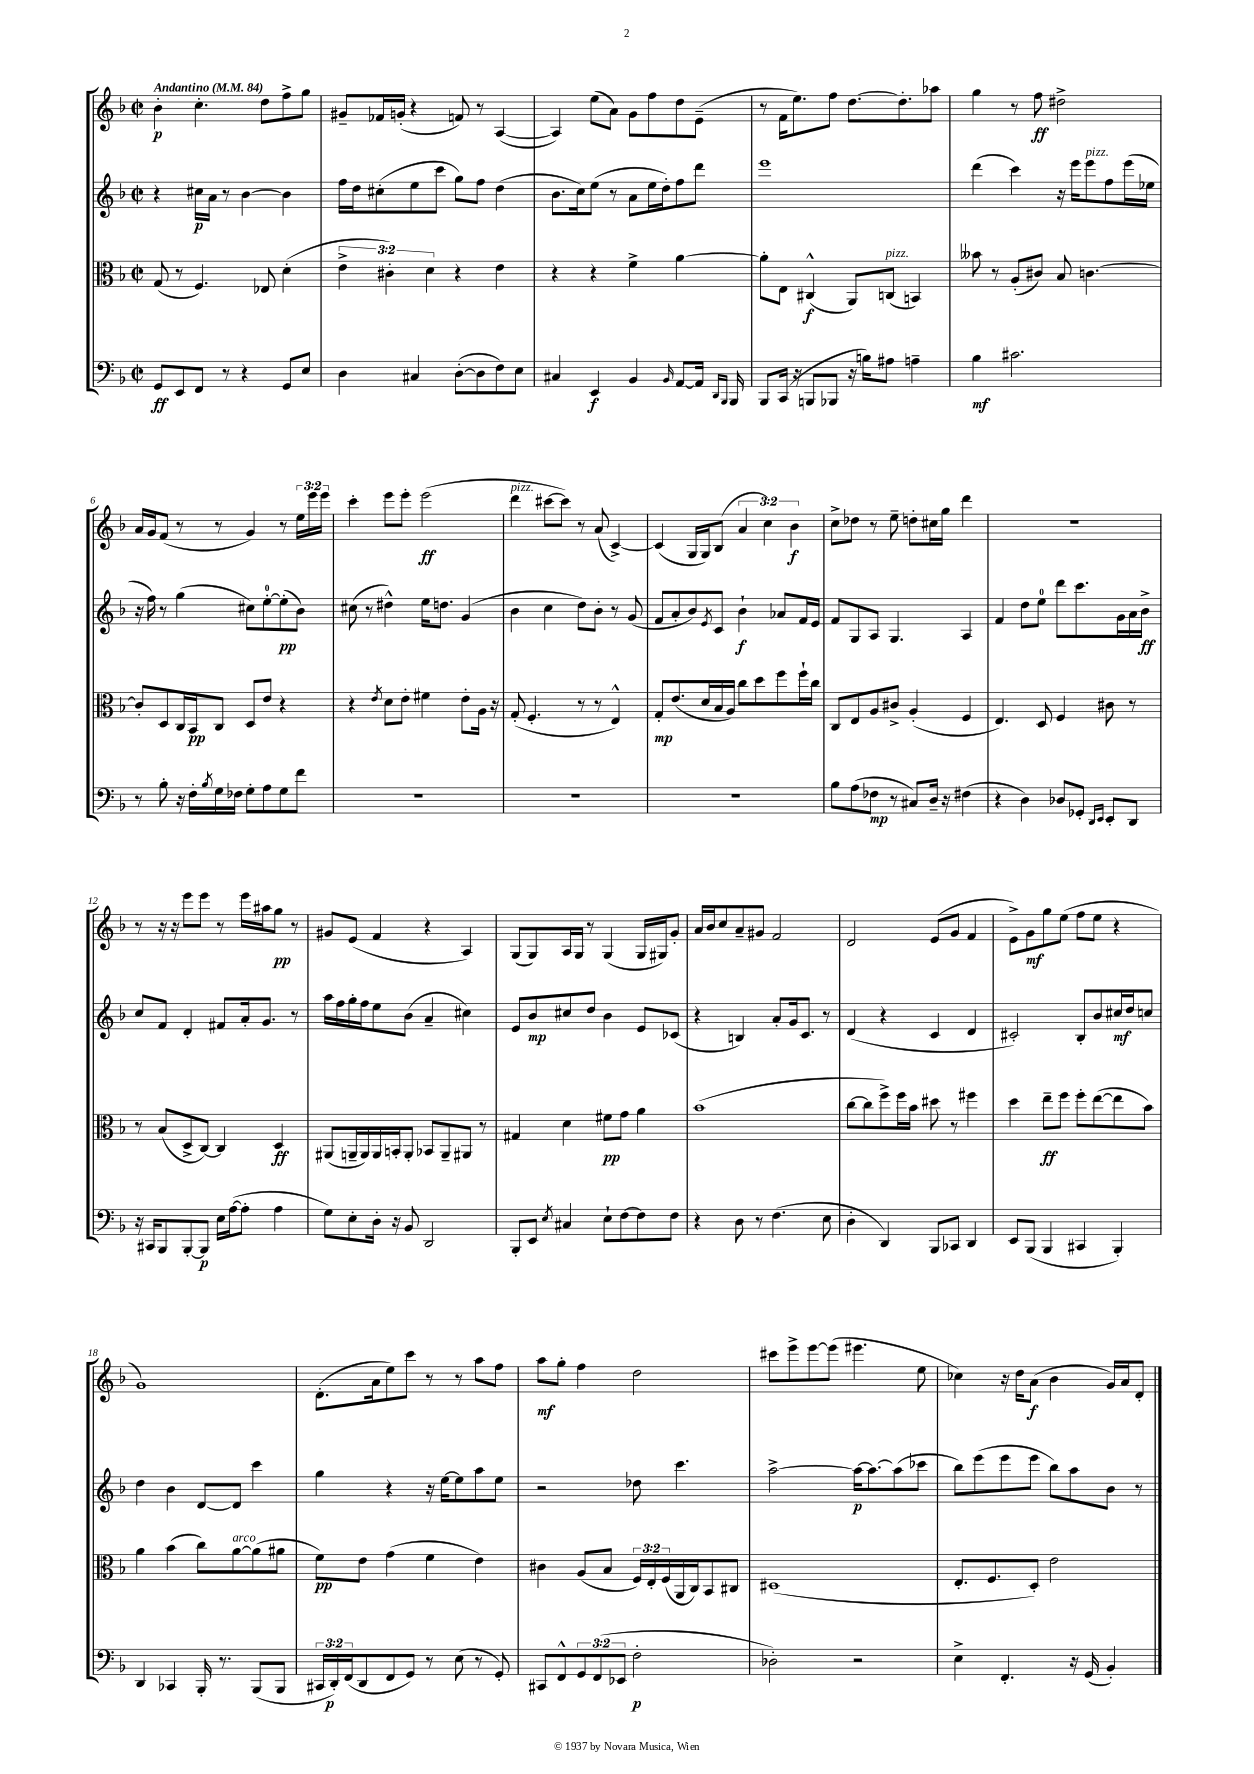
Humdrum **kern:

**kern	**dynam	**kern	**dynam	**kern	**dynam	**kern	**dynam
*part4	*part4	*part3	*part3	*part2	*part2	*part1	*part1
*staff4	*staff4	*staff3	*staff3	*staff2	*staff2	*staff1	*staff1
*clefF4	*	*clefC3	*	*clefG2	*	*clefG2	*
*k[b-]	*	*k[b-]	*	*k[b-]	*	*k[b-]	*
*M2/2	*	*M2/2	*	*M2/2	*	*M2/2	*
*met(c|)	*	*met(c|)	*	*met(c|)	*	*met(c|)	*
*MM84	*	*MM84	*	*MM84	*	*MM84	*
=1	=1	=1	=1	=1	=1	=1	=1
!	!	!	!	!	!	!LO:TX:a:B:t=Andantino	!
8GG/L	ff	(8G/	.	4r	.	4b-'\	p
8EE/	.	8r	.	.	.	.	.
8FF/J	.	4.F/)	.	16cc#X\LL	p	4.cc'\	.
.	.	.	.	16a\JJ	.	.	.
8r	.	.	.	8r	.	.	.
4r	.	.	.	[4b-\	.	.	.
.	.	8E-X/	.	.	.	8dd\L	.
8GG/L	.	(4d'\	.	4b-\]	.	8ff^\	.
8E/J	.	.	.	.	.	8gg\J	.
=2	=2	=2	=2	=2	=2	=2	=2
4D\	.	6e^\	.	16ff\LL	.	8g#X~/L	.
.	.	.	.	16dd\J	.	.	.
.	.	.	.	(8cc#X'\	.	16f-X/L	.
.	.	6c#X'\)	.	.	.	.	.
.	.	.	.	.	.	(16gn'/JJ	.
4C#X/	.	.	.	8ee\	.	4r	.
.	.	6d\	.	.	.	.	.
.	.	.	.	8ccc\J	.	.	.
([8D'\L	.	4r	.	8gg\L)	.	8fn/)	.
8D\]	.	.	.	8ff\J	.	8r	.
8F\)	.	4e\	.	(4dd\	.	([4A/	.
8E\J	.	.	.	.	.	.	.
=3	=3	=3	=3	=3	=3	=3	=3
4C#X/	.	4r	.	8.b-\L	.	4A/])	.
.	.	.	.	16cc\k)	.	.	.
4EE/	f	4r	.	(8ee\J	.	(8ee\L	.
.	.	.	.	8r	.	8a\J)	.
4BB-/	.	4f^\	.	8a\L	.	8g\L	.
.	.	.	.	16ee\L	.	8ff\	.
.	.	.	.	16dd'\J)	.	.	.
16qqBB-/	.	.	.	.	.	.	.
[8AA/L	.	[4a\	.	8ff\	.	8dd\	.
16AA/Jk]	.	.	.	8ddd\J	.	(8e~\J	.
16qqDD/LL	.	.	.	.	.	.	.
16qqBBB-/JJ	.	.	.	.	.	.	.
16BBB-/	.	.	.	.	.	.	.
=4	=4	=4	=4	=4	=4	=4	=4
8BBB-/L	.	8a'\L]	.	1eee	.	8r	.
(16CC/Jk	.	8E\J	.	.	.	16f\KL	.
16r	.	.	.	.	.	8.ee\)	.
8BBBn/L	.	(4C#X^^/	f	.	.	.	.
8BBB-X/J	.	.	.	.	.	8ff\J	.
16r	.	8AA/L)	.	.	.	[8.dd\L	.
16Bn\KL)	.	.	.	.	.	.	.
!	!	!LO:TX:a:i:t=pizz.	!	!	!	!	!
8A#X\J	.	(8Cn/J	.	.	.	.	.
.	.	.	.	.	.	8.dd'\]	.
4An~\	.	4BBn/)	.	.	.	.	.
.	.	.	.	.	.	8aa-X\J	.
=5	=5	=5	=5	=5	=5	=5	=5
4B-\	mf	8b--X\	.	(4ddd\	.	4gg\	.
.	.	8r	.	.	.	.	.
2.c#X\	.	(8A'/L	.	4ccc\)	.	8r	.
.	.	8c#X/J)	.	.	.	8ff\	ff
.	.	8B-/	.	16r	.	2dd#X^\	.
.	.	.	.	16eee\KL	.	.	.
!	!	!	!	!LO:TX:a:i:t=pizz.	!	!	!
.	.	[4.cn\	.	8eee\	.	.	.
.	.	.	.	8ff\	.	.	.
.	.	.	.	(16eee\L	.	.	.
.	.	.	.	16ee-X\JJ	.	.	.
!!LO:LB:g=z
=6	=6	=6	=6	=6	=6	=6	=6
8r	.	8c'/L]	.	16r	.	16a/LL	.
.	.	.	.	16ff\)	.	16g/J	.
8B-'\	.	8D/	.	8r	.	(8f/J	.
16r	.	16C/L	.	(4gg\	.	8r	.
16F'\LL	.	16BB-/J	pp	.	.	.	.
8qB-/	.	.	.	.	.	.	.
16G\	.	8C/J	.	.	.	8r	.
16F-X\JJ	.	.	.	.	.	.	.
8G'\L	.	8D/L	.	8cc#X\L)	.	4g/)	.
8A\	.	8e/J	.	[8ee'\	.	.	.
8G\	.	4r	.	(8ee'\]	pp	8r	.
8f\J	.	.	.	8b-\J)	.	24ee\LL	.
.	.	.	.	.	.	24eee\	.
.	.	.	.	.	.	24eee\JJ	.
=7	=7	=7	=7	=7	=7	=7	=7
1r	.	4r	.	(8cc#X\	.	4ccc'\	.
.	.	.	.	8r	.	.	.
.	.	8qe/	.	.	.	.	.
.	.	8d\L	.	4dd#X^^\)	.	8eee\L	.
.	.	8e'\J	.	.	.	8eee'\J	.
.	.	4f#X\	.	16ee\KL	.	(2eee\	ff
.	.	.	.	8.ddn\J	.	.	.
.	.	8e'\L	.	(4g/	.	.	.
.	.	16A\Jk	.	.	.	.	.
.	.	16r	.	.	.	.	.
=8	=8	=8	=8	=8	=8	=8	=8
!	!	!	!	!	!	!LO:TX:a:i:t=pizz.	!
1r	.	(8G'/	.	4b-\	.	4ddd\	.
.	.	4.F'/	.	.	.	.	.
.	.	.	.	4cc\	.	[8ccc#X\L	.
.	.	.	.	.	.	8ccc#\J])	.
.	.	8r	.	8dd\L)	.	8r	.
.	.	8r	.	8b-'\J	.	(8a/	.
.	.	4E^^/)	.	8r	.	[4c^/)	.
.	.	.	.	(8g/	.	.	.
=9	=9	=9	=9	=9	=9	=9	=9
1r	.	8G'/L	mp	8f/L	.	(4c/]	.
.	.	(8.e/	.	8a'/	.	.	.
.	.	.	.	8b-/)	.	16G/LL	.
.	.	16d/L	.	.	.	16G/J)	.
.	.	.	.	8qe/	.	.	.
.	.	16B-/	.	8c/J	.	(8B-/J	.
.	.	16A/JJ)	.	.	.	.	.
.	.	8cc\L	.	4b-`\	f	6a/	.
.	.	8dd\	.	.	.	.	.
.	.	.	.	.	.	6cc\)	.
.	.	8ff\	.	8a-X/L	.	.	.
.	.	.	.	.	.	6b-\	f
.	.	16ff`\L	.	16f/L	.	.	.
.	.	16cc\JJ	.	16e/JJ	.	.	.
=10	=10	=10	=10	=10	=10	=10	=10
8B-\L	.	8C/L	.	8f/L	.	8cc^\L	.
(8A\	.	8E/	.	8G/	.	8dd-X\J	.
8F-X\J	mp	8A/	.	8A/J	.	8r	.
8r	.	8c#X^/J	.	4.G/	.	8ee~\	.
8C#X/L)	.	(4A'/	.	.	.	8ddn'\L	.
16D~/Jk	.	.	.	.	.	16cc#X\L	.
16r	.	.	.	.	.	16gg\JJ	.
(4F#X\	.	4F/	.	4A/	.	4ddd\	.
=11	=11	=11	=11	=11	=11	=11	=11
4r	.	4.E/)	.	4f/	.	1r	.
4D\)	.	.	.	8dd\L	.	.	.
.	.	8D/	.	8ee\J	.	.	.
8D-X/L	.	4F/	.	8ddd\L	.	.	.
8GG-X'/J	.	.	.	8.ccc\	.	.	.
16qqDD/LL	.	.	.	.	.	.	.
16qqEE/JJ	.	.	.	.	.	.	.
8EE'/L	.	8c#X\	.	.	.	.	.
.	.	.	.	16g\L	.	.	.
8DD/J	.	8r	.	16a\	.	.	.
.	.	.	.	16b-^\JJ	ff	.	.
!!LO:LB:g=z
=12	=12	=12	=12	=12	=12	=12	=12
16r	.	8r	.	8cc/L	.	8r	.
16CC#X/KL	.	.	.	.	.	.	.
8BBB-/	.	(8B-/L	.	8f/J	.	16r	.
.	.	.	.	.	.	16r	.
[8BBB-'/	.	8D^/	.	4d'/	.	8eee\L	.
8BBB-/J]	p	[8C/J)	.	.	.	8eee\J	.
16E\LL	.	4C/]	.	8f#X/L	.	8r	.
([16A\J	.	.	.	.	.	.	.
8A'\J]	.	.	.	16a'/k	.	16eee\LL	.
.	.	.	.	8.g/J	.	16aa#X\J	.
4A\	.	4D/	ff	.	.	8gg\J	pp
.	.	.	.	8r	.	8r	.
=13	=13	=13	=13	=13	=13	=13	=13
8G\L)	.	(8AA#X/L	.	16aa\LL	.	8g#X/L	.
.	.	.	.	16ff\	.	.	.
8E'\	.	16AAn~/L	.	16gg'\	.	(8e/J	.
.	.	16AA/)	.	16ff\J	.	.	.
16D'\Jk	.	16AA/	.	8ee\	.	4f/	.
16r	.	16BBn'/J	.	.	.	.	.
8BB-/	.	8AA'/J	.	(8b-\J	.	.	.
2DD/	.	8BB-X/L	.	4a~/	.	4r	.
.	.	8AA~/	.	.	.	.	.
.	.	8AA#X/J	.	4cc#X\)	.	4A/)	.
.	.	8r	.	.	.	.	.
=14	=14	=14	=14	=14	=14	=14	=14
8BBB-'/L	.	4G#X/	.	8e/L	.	(8G/L	.
8EE/J	.	.	.	8b-/	mp	8G/)	.
8qE/	.	.	.	.	.	.	.
4C#X/	.	4d\	.	8cc#X/	.	16A/L	.
.	.	.	.	.	.	16G/JJ	.
.	.	.	.	8dd/J	.	8r	.
8E`\L	.	8f#X\L	pp	4b-\	.	(4G/	.
[8F\	.	8g\J	.	.	.	.	.
8F\]	.	4a\	.	8e/L	.	16G/LL	.
.	.	.	.	.	.	16G#X/J)	.
8F\J	.	.	.	(8c-X/J	.	8g'/J	.
=15	=15	=15	=15	=15	=15	=15	=15
4r	.	(1b-	.	4r	.	16a/LL	.
.	.	.	.	.	.	16b-/J	.
.	.	.	.	.	.	8cc/	.
8D\	.	.	.	4Bn/)	.	8a~/	.
8r	.	.	.	.	.	8g#X/J	.
(4.F\	.	.	.	8a'/L	.	2f/	.
.	.	.	.	16g/k	.	.	.
.	.	.	.	8.c/J	.	.	.
8E\	.	.	.	8r	.	.	.
=16	=16	=16	=16	=16	=16	=16	=16
4D'\	.	[8cc\L	.	(4d/	.	2d/	.
.	.	8cc\]	.	.	.	.	.
4DD/)	.	8ff^\)	.	4r	.	.	.
.	.	16ff\L	.	.	.	.	.
.	.	16b-\JJ	.	.	.	.	.
8BBB-/L	.	8dd#X\	.	4c/	.	(8e/L	.
8CC-X/J	.	8r	.	.	.	8g/J	.
4DD/	.	4ff#X\	.	4d/	.	4f/	.
=17	=17	=17	=17	=17	=17	=17	=17
8EE/L	.	4dd\	.	2c#X'/)	.	8e^\L)	.
(8BBB-/J	.	.	.	.	.	8g\	mf
4BBB-/	.	8ee~\L	ff	.	.	8gg\	.
.	.	8ff\J	.	.	.	(8ee\J	.
4CC#X/	.	8ff'\L	.	8B-'/L	.	8ff\L	.
.	.	([8ee\	.	8b-/	.	8ee\J	.
4BBB-'/)	.	8ee\]	.	16cc#X/L	mf	4r	.
.	.	.	.	16dd/J	.	.	.
.	.	8b-\J)	.	8ccn/J	.	.	.
!!LO:LB:g=z
=18	=18	=18	=18	=18	=18	=18	=18
4DD/	.	4a\	.	4dd\	.	1g)	.
4CC-X/	.	(4b-\	.	4b-\	.	.	.
16BBB-'/	.	8cc\L)	.	[8d/L	.	.	.
8.r	.	.	.	.	.	.	.
!	!	!LO:TX:a:i:t=arco	!	!	!	!	!
.	.	[8a\	.	8d/J]	.	.	.
(8BBB-/L	.	(8a\]	.	4ccc\	.	.	.
8BBB-/J	.	8a#X\J	.	.	.	.	.
=19	=19	=19	=19	=19	=19	=19	=19
24CC#X/LL	.	8f\L)	pp	4gg\	.	(8.d'\L	.
24DD'/)	p	.	.	.	.	.	.
(24FF/J	.	.	.	.	.	.	.
8DD/	.	8e\J	.	.	.	.	.
.	.	.	.	.	.	16a\k	.
8FF/	.	(4g\	.	4r	.	8ee\)	.
8GG/J)	.	.	.	.	.	8ccc\J	.
8r	.	4f\	.	16r	.	8r	.
.	.	.	.	[16ee\KL	.	.	.
(8E\	.	.	.	8ee\]	.	8r	.
8r	.	4e\)	.	8aa\	.	8aa\L	.
8GG'/)	.	.	.	8ee\J	.	8ff\J	.
=20	=20	=20	=20	=20	=20	=20	=20
8CC#X/L	.	4c#X\	.	2r	.	8aa\L	mf
8FF^^/	.	.	.	.	.	8gg'\J	.
12GG/	.	(8A/L	.	.	.	4ff\	.
(12FF/	.	.	.	.	.	.	.
.	.	8B-/J	.	.	.	.	.
12EE-X/J	.	.	.	.	.	.	.
2F'\	p	24F/LL)	.	8dd-X\	.	2dd\	.
.	.	24E'/	.	.	.	.	.
.	.	(24F/	.	.	.	.	.
.	.	16AA/	.	4.ccc\	.	.	.
.	.	16C/J)	.	.	.	.	.
.	.	8BB-/	.	.	.	.	.
.	.	8C#X/J	.	.	.	.	.
=21	=21	=21	=21	=21	=21	=21	=21
2D-X'\)	.	(1D#X	.	[2aa^\	.	8ccc#X\L	.
.	.	.	.	.	.	8eee^\	.
.	.	.	.	.	.	[8eee\	.
.	.	.	.	.	.	(8eee\J]	.
2r	.	.	.	16aa\KL_	p	4.eee#X\	.
.	.	.	.	8.aa\_	.	.	.
.	.	.	.	(8aa\]	.	.	.
.	.	.	.	8ccc-X\J	.	8ee\	.
=22	=22	=22	=22	=22	=22	=22	=22
4E^\	.	8.E'/L	.	8bb-\L)	.	4cc-X\)	.
.	.	.	.	(8eee\	.	.	.
.	.	8.F/	.	.	.	.	.
4.FF'/	.	.	.	8eee\	.	16r	.
.	.	.	.	.	.	16dd\KL	.
.	.	8D'/J)	.	8eee\J	.	(8a\J	f
.	.	2e\	.	8bb-\L)	.	4b-\	.
16r	.	.	.	8aa\	.	.	.
(16GG/	.	.	.	.	.	.	.
4BB-'/)	.	.	.	8b-\J	.	16g/LL)	.
.	.	.	.	.	.	16a/J	.
.	.	.	.	8r	.	8d'/J	.
==	==	==	==	==	==	==	==
*-	*-	*-	*-	*-	*-	*-	*-
